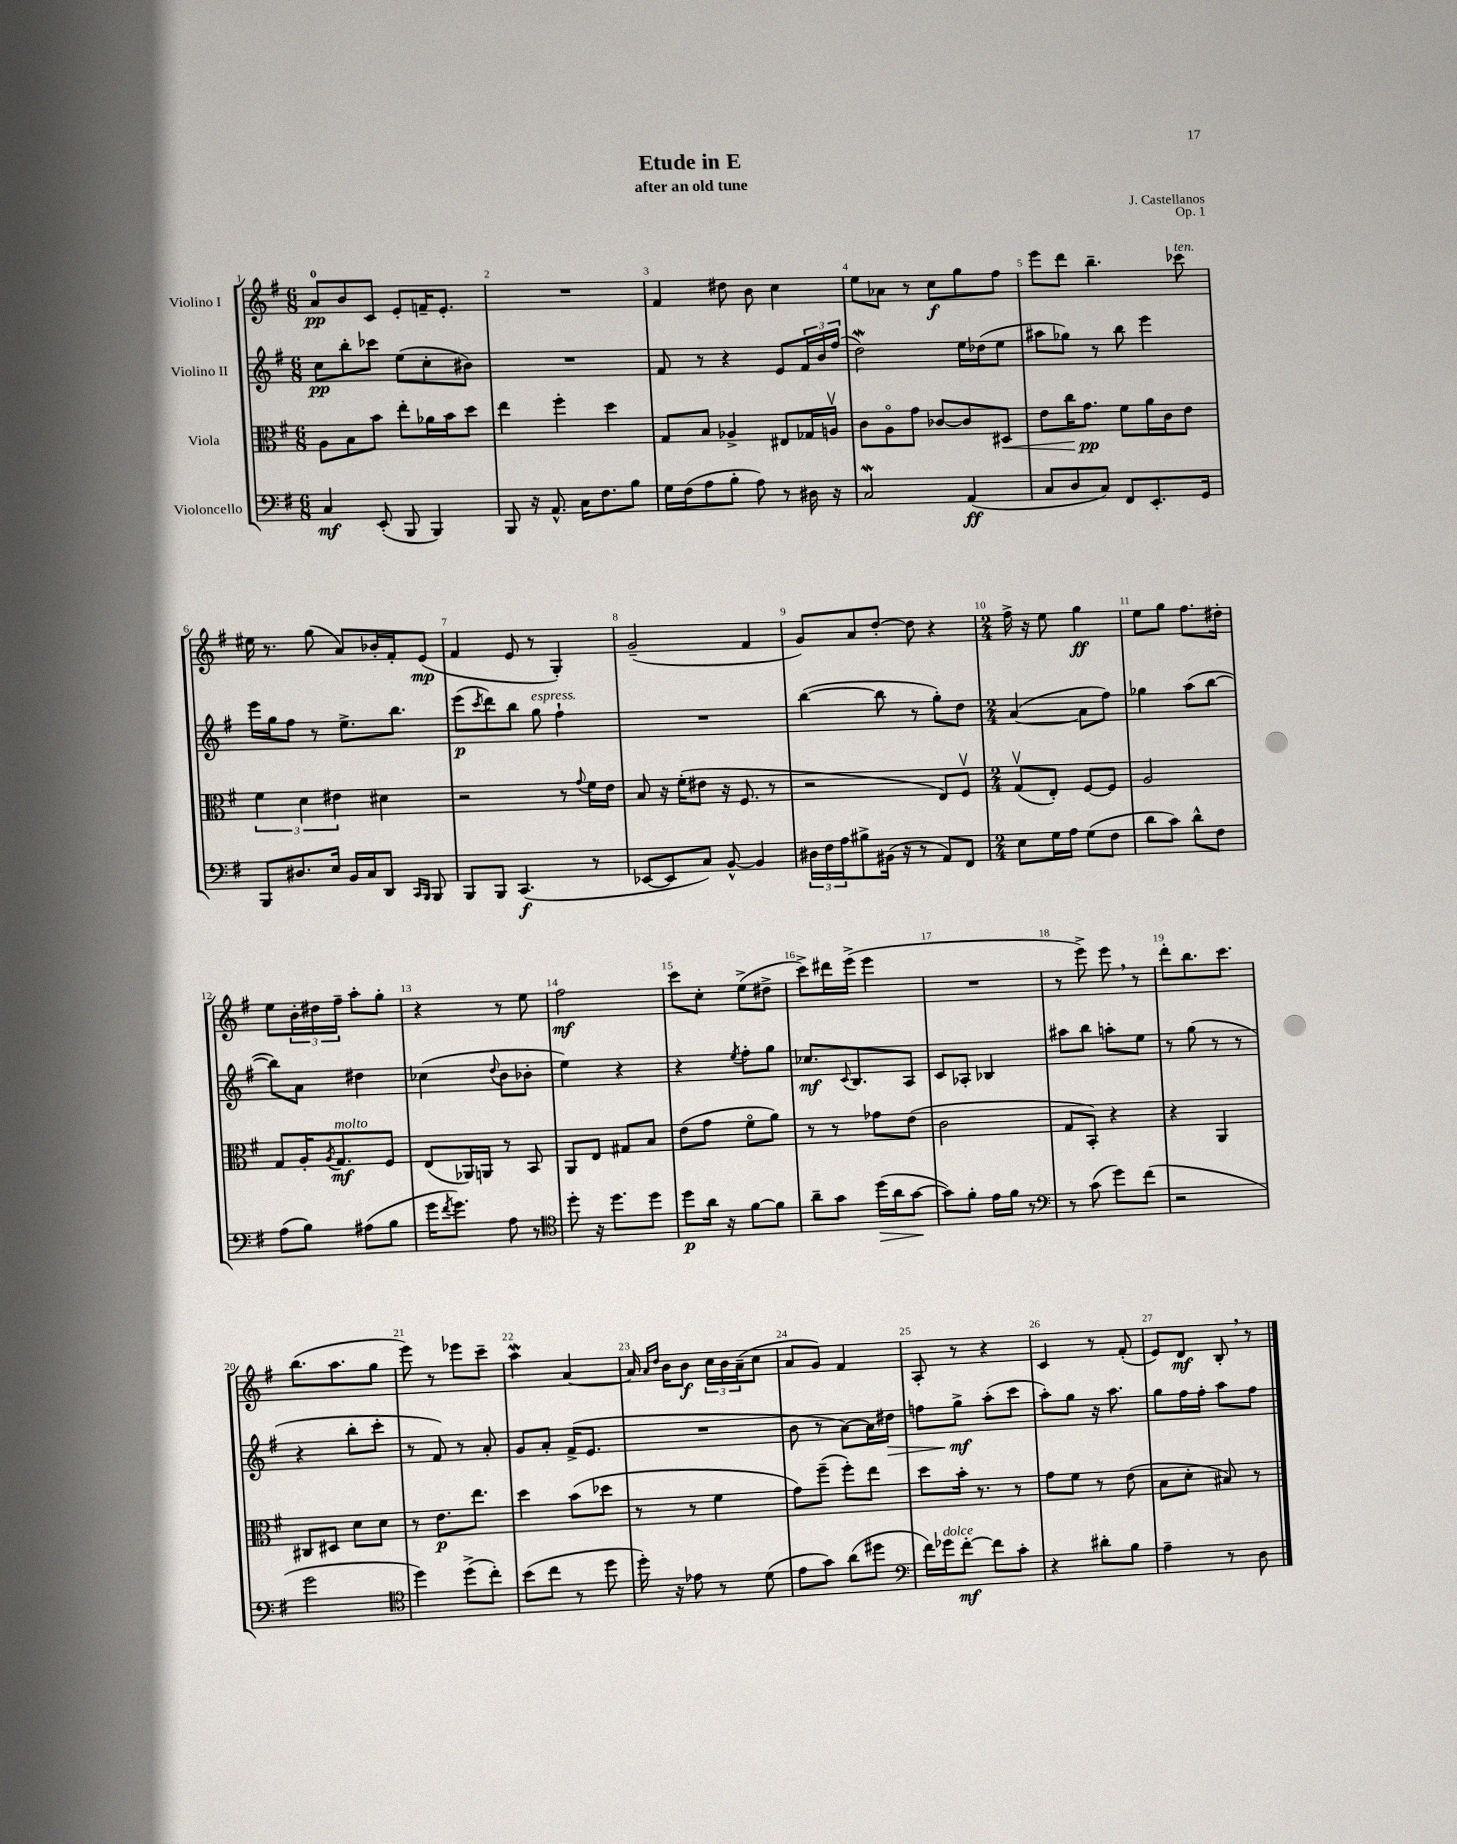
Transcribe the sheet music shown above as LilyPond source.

\header { title = "Etude in E" composer = "J. Castellanos" subtitle = "after an old tune" opus = "Op. 1" }
<<
\new StaffGroup <<
\new Staff = "s0" \with { instrumentName = "Violino I" } {
    \clef treble \key g \major \numericTimeSignature \time 6/8
    a'8-0\pp b'8 c'8 e'8-. f'16-- e'8.-. |
    R2. |
    fis'4 dis''8 b'8 c''4 |
    e''8 aes'8 r8 c''8\f g''8 fis''8 |
    e'''8 d'''8 b''4.-- ces'''8^\markup { \italic "ten." } |
    eis''16 r8. g''8( a'8) bes'16-. fis'16-. e'8\mp( |
    fis'4 e'8 r8 g4-.) |
    g'2--( fis'4 |
    g'8) a'8 d''8~-. d''8 r4 |
    \numericTimeSignature \time 2/4 fis''16-> r16 e''8 g''4\ff |
    e''8 g''8 fis''8. dis''16-. |
    e''8 \tuplet 3/2 { b'16-. dis''16 fis''16-- } a''8-. g''8-. |
    r4 r8 e''8 |
    fis''2\mf |
    c'''8 c''8-. e''8->( dis''8-> |
    c'''8->) dis'''16 e'''16->( e'''4 |
    R2 |
    r8 e'''8->) e'''8 \breathe r8 |
    d'''8-. b''8. c'''8. |
    b''8.( a''8. g''8 |
    e'''8) r8 ees'''8 c'''8-- |
    a''4\mordent a'4~ |
    a'16 \grace { a'16 d''16 } b'16 b'8\f \tuplet 3/2 { c''16 b'16 a'16--( } c''8 |
    a'8 g'8) fis'4 |
    a8-. r8 r4 |
    c'4 r8 fis'8-.( |
    e'8) d'8\mf b8-. \breathe r8 \bar "|." |
}
\new Staff = "s1" \with { instrumentName = "Violino II" } {
    \clef treble \key g \major \numericTimeSignature \time 6/8
    c''8\pp b''8-. ces'''8 e''8( c''8-. bis'8) |
    R2. |
    fis'8 r8 r4 e'8 \tuplet 3/2 { fis'16 b'16 fis''16( } |
    d''2\mordent) e''16 des''16( e''8 |
    ais''8 ges''8) r8 b''8 e'''4 |
    e'''16 g''16 fis''8 r8 e''8.-> b''8. |
    e'''8\p( \acciaccatura { c'''8 } d'''8) b''8 g''8^\markup { \italic "espress." } fis''4-! |
    R2. |
    b''4~( b''8 r8 g''8-.) d''8 |
    \numericTimeSignature \time 2/4 a'4~( a'8 fis''8) |
    ges''4 a''8( b''8~ |
    b''8) a'8 dis''4 |
    ces''4( \appoggiatura { d''8 } b'8 bes'8-. |
    e''4) r4 |
    r4 \acciaccatura { e''8 } fis''8-. g''8 |
    ces''8.\mf \appoggiatura { c'8 } b8. a8 |
    c'8 aes8-. bes4 |
    ais''8 b''8 a''8-. e''8 |
    r8 g''8( r8 r8 |
    r4 b''8-. c'''8-. |
    r8 fis'8) r8 a'8-. |
    g'8 a'8-. fis'16->( e'8. |
    R2 |
    b'8 r8 a'8~) a'16 dis''16\> |
    f''8 g''8->\mf\! a''8-.( c'''8 |
    a''8-.) g''8 r16 a''8. |
    g''8 fis''16 fis''16-. a''8 fis''8 \bar "|." |
}
\new Staff = "s2" \with { instrumentName = "Viola" } {
    \clef alto \key g \major \numericTimeSignature \time 6/8
    a8 b8 b'8 e''8-. aes'16 b'16 d''8 |
    e''4 fis''4-. d''4 |
    g8 b8 aes4-> eis8 ges16 a16\upbow |
    c'8 a8\flageolet g'8 ces'8~ ces'8 dis8\< |
    e'8 c''16 g'8.\pp\! fis'8 a'16 c'16 e'8 |
    \tuplet 3/2 { fis'4 d'4 eis'4 } dis'4 |
    r2 r8 \appoggiatura { g'8 } fis'16 e'16 |
    b8 r16 fis'16-.( eis'8 r16 fis8. r8 |
    r2 e8) fis8\upbow |
    \numericTimeSignature \time 2/4 g8\upbow( e8-.) fis8~ fis8 |
    a2 |
    g8 a16-. \acciaccatura { a8 } g8.\mf^\markup { \italic "molto" } fis8 |
    e8( aes,16) a,16 r8 b,8 |
    a,8 e8 gis8 b8 |
    e'8( g'8 fis'8\flageolet a'8) |
    r8 r8 ges'8 e'8( |
    c'2 |
    g8 b,8-.) r4 |
    r4 a,4 |
    cis8 dis8 d'8 d'8 |
    r8 e'8.\p e''8. |
    d''4 b'8( des''8 |
    r8 r8 fis'4 |
    g'8) fis''8--( fis''8-.) e''8 |
    d''8 b'16-. r8. r8 |
    g'8 fis'8 r8 e'8( |
    b8 d'8-. bis8) r8 \bar "|." |
}
\new Staff = "s3" \with { instrumentName = "Violoncello" } {
    \clef bass \key g \major \numericTimeSignature \time 6/8
    c4\mf e,8-.( b,,8 b,,4) |
    b,,8 r16 a,8.-^ c16 fis8. b8 |
    g16 fis16( a8 b8-. a8) r8 dis16 r16 |
    c2\mordent a,4\ff( |
    c8 d8 c8) fis,8 e,8.-. g,16 |
    b,,8 dis8. e16 b,16 c16 d,8 \grace { c,16 b,,16 } b,,8 |
    b,,8 b,,8 c,4.\f( r8 |
    ees,8~ ees,8 c8) b,8~-^ b,4 |
    \tuplet 3/2 { dis16 fis16 a16 } bis8-> bis,16( r16 r8 a,8) fis,8 |
    \numericTimeSignature \time 2/4 e8 g16 a16 g8( fis8 |
    d'8 c'8) d'8-^ fis8 |
    a8( b8) ais8( b8 |
    g'16 \acciaccatura { fis'8 } g'8.) a8 r8 |
    \clef tenor d''8-. r16 d''8. d''8 |
    d''8\p a'16 r16 fis'8~ fis'8 |
    a'8-- g'8 d''16\>( a'16 g'8~\! |
    g'8) fis'8-. e'16 fis'16 r8 |
    \clef bass r8 c'8( g'8) fis'8( |
    r2 |
    g'2 |
    \clef tenor d''4) d''8->( c''8-.) |
    b'8( c''8 r8 d''8 |
    d''16-.) r16 ees'8 r8 d'8( |
    e'8 g'8) a'8( dis''8 |
    \clef bass fis'16) ges'16^\markup { \italic "dolce" } fis'8~-.\mf fis'8 c'8-. |
    r4 dis'8-. b8 |
    a4-- r8 d8 \bar "|." |
}
>>
>>
\layout { \context { \Score \override BarNumber.break-visibility = ##(#f #t #t) barNumberVisibility = #all-bar-numbers-visible } }
